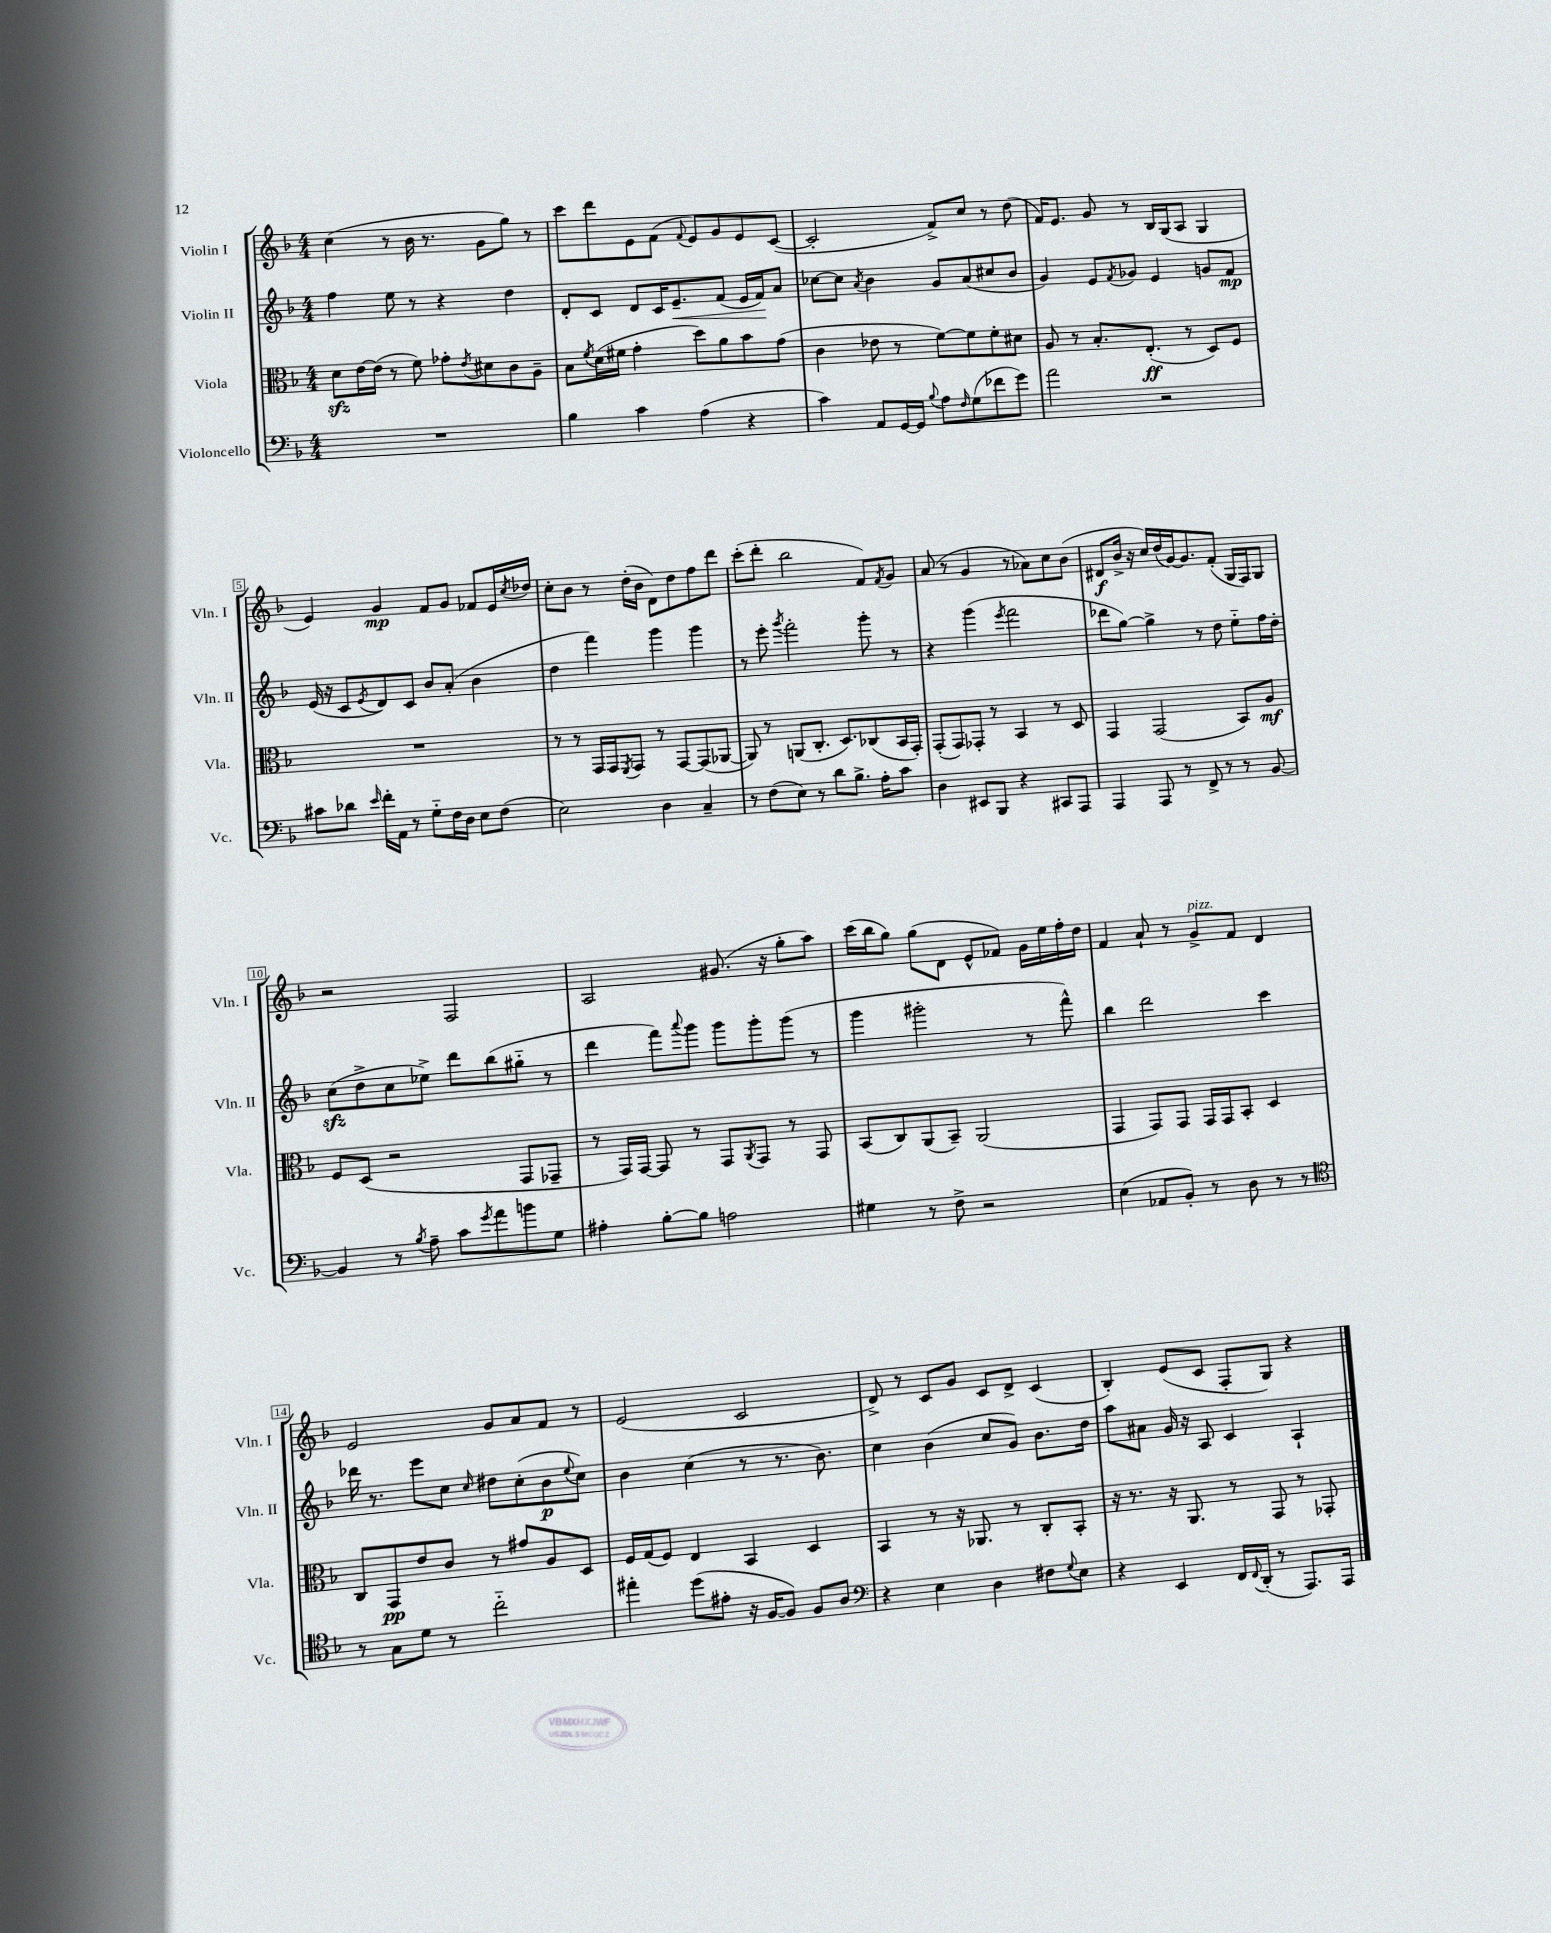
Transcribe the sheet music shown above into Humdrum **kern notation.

**kern	**kern	**kern	**kern
*staff4	*staff3	*staff2	*staff1
*clefF4	*clefC3	*clefG2	*clefG2
*k[b-]	*k[b-]	*k[b-]	*k[b-]
*M4/4	*M4/4	*M4/4	*M4/4
1r	8d	4ff	(4cc
.	[16e	.	.
.	(16e]	.	.
.	8r	8ee	8r
.	8f)	8r	16b-
.	.	.	8.r
.	8g-'	4r	.
.	8qe	.	.
.	8d#	.	8g
.	8c	4dd	8gg)
.	8A~	.	8r
=	=	=	=
4B-	8B-	8d'	8ccc
.	8qf	.	.
.	(16d	8c	8ddd
.	16f#	.	.
4c	4g'	8d	8e
.	.	16c	(8f
.	.	8.e~	.
.	.	.	8qqf
(4A	8dd)	.	8e)
.	8a	(8f	8g
4r	8b-	16e	8e
.	.	16f)	.
.	(8g	8a	([8c
=	=	=	=
4c)	4c	[8cc-	2c']
.	.	8cc-]	.
.	.	8qa	.
8AA	8e-	4b-	.
[16GG	8r	.	.
16GG]	.	.	.
8qqB-	.	.	.
8A	[8f)	8g	8f^)
16qqF	.	.	.
(8G	8f]	(8a	8cc
8f-	8f'	8cc#	8r
8g)	8d#	8b-	(8dd
=	=	=	=
2a	8A	4g)	16f)
.	.	.	8.e
.	8r	.	.
.	8.B-'	8e	8g
.	.	8qf	.
.	.	8g-	8r
.	(8.E'	.	.
2r	.	4e	16B-
.	.	.	(16G
.	8r	.	8A
.	8D)	8g	4G
.	8F	8f	.
=	=	=	=
8c#	1r	(16e	4e)
.	.	16r	.
8d-	.	8c	.
16qqe	.	8qe	.
16f'	.	8d)	4g
16AA	.	.	.
8r	.	8c	.
8G'~	.	8b-	8f
16F	.	(8a'	8g
16D	.	.	.
8E	.	4b-	8f-
(8F	.	.	16e
.	.	.	8qcc
.	.	.	16dd-
=	=	=	=
2E)	8r	4dd	8cc'
.	8r	.	8b-
.	16GG	4fff)	8r
.	16GG	.	.
.	8qFF	.	.
.	8GG	.	(16dd'
.	.	.	16b-
4D	8r	4ggg	8d)
.	[8GG	.	8dd
4C~	(8GG]	4ggg	8ff
.	[8AA-	.	8ddd
=	=	=	=
8r	8AA-])	8r	(8ccc'
(8F	8r	8eee'	8ddd'
.	.	8qggg	.
8E)	(8AA	2fff'	2bb-
8r	8.C'	.	.
8d	.	.	.
.	8.D)	.	.
8.B-^	.	.	.
.	(8C-	8ggg'	8f)
16A'	.	.	.
.	.	.	8qf
8c	16BB-	8r	8g
.	16GG')	.	.
=	=	=	=
4D	(8GG'	4r	(8a
.	8GG)	.	8r
8EE#	8GG-'	(4ggg	4g
8BBB-	8r	.	.
.	.	8qeee	.
4r	4BB-	2fff	8r
.	.	.	8a-)
8CC#	8r	.	8cc
8AAA	8D	.	(8b-
=	=	=	=
4AAA	4GG	8ddd-	8d#
.	.	[8gg)	16b-^
.	.	.	16r
8AAA	(2GG	4gg^]	16cc)
.	.	.	(16dd
8r	.	.	[16g)
.	.	.	8.g]
8FF^	.	8r	.
8r	.	8dd	(8f'
8r	8BB-)	8ee'~	16G
.	.	.	16F)
[8BB-	8A	16ff	8G
.	.	16dd'	.
=	=	=	=
4BB-]	8F	(8cc	2r
.	(8D	8dd^	.
8r	2r	8cc	.
8qB-	.	.	.
8A~	.	8ee-^)	.
8c	.	8ddd	2F
8qg	.	.	.
8a	.	(8bb-	.
8b	8GG	8gg#'~	.
8G	8GG-~	8r	.
=	=	=	=
4A#'	8r	4ddd	2A
.	16GG)	.	.
.	[16GG	.	.
[8B-'	8GG]	8fff)	.
.	.	8qqaaa	.
8B-]	8r	8ggg	.
2A	8GG	8ggg	(8.g#
.	8qAA	.	.
.	8GG	8ggg'	.
.	.	.	16r
.	8r	(8ggg	8gg'
.	8GG	8r	8aa)
=	=	=	=
4G#	(8BB-	4ggg	(16ccc
.	.	.	16bb-
.	8C)	.	8gg)
8r	(8AA	2ggg#'	(8gg
8F^	8BB-~)	.	8d
2r	(2AA	.	8e^^
.	.	.	8f-)
.	.	8r	16g
.	.	.	16ee
.	.	8fff^^)	16ff'
.	.	.	16dd
=	=	=	=
(4E	4GG	4bb-	4f
8AA-	8GG)	2ddd	8a`
8BB-')	8GG	.	8r
8r	16GG	.	8g^
.	16GG	.	.
8D	8BB-'	.	8f
8r	4D	4ccc	4d
8r	.	.	.
=	=	=	=
*clefC4	*	*	*
8r	8C	16ddd-	2e
.	.	8.r	.
8G	8GG	.	.
8d	8e	8eee	.
8r	8c	8cc	.
.	.	16qqcc	.
2cc'~	8r	8dd#	8g
.	8g#	(8cc'	8a
.	8A	8b-	8f
.	.	8qqee	.
.	8D	8cc)	8r
=	=	=	=
4ee#'	16F	4b-	(2e
.	(16G	.	.
.	8F)	.	.
(8dd	4E	(4cc	.
8e#'	.	.	.
16r	4BB-	8r	2c
[16F	.	.	.
8F])	.	8.r	.
8F	4D	.	.
.	.	8.b-)	.
8A	.	.	.
=	=	=	=
*clefF4	*	*	*
4r	4BB-	4cc	8d^)
.	.	.	8r
4E	8r	(4b-	8c
.	16r	.	8g
.	8.AA-	.	.
4D	.	8cc	8c
.	8r	8g)	8d^
8F#	8C'	8.b-	(4c
8qqG	.	.	.
8E	8BB-'	.	.
.	.	16dd	.
=	=	=	=
4r	16r	8aa	4B-')
.	8.r	.	.
.	.	8a#	.
4EE	16r	16g	(8e
.	8.AA	16r	.
.	.	8A	8c
16FF	8r	4c	8F'
8qqFF	.	.	.
(16DD'	.	.	.
8r	8GG	.	8G)
8.AAA)	8r	4A`	4r
.	8GG-'	.	.
16AAA	.	.	.
==	==	==	==
*-	*-	*-	*-
